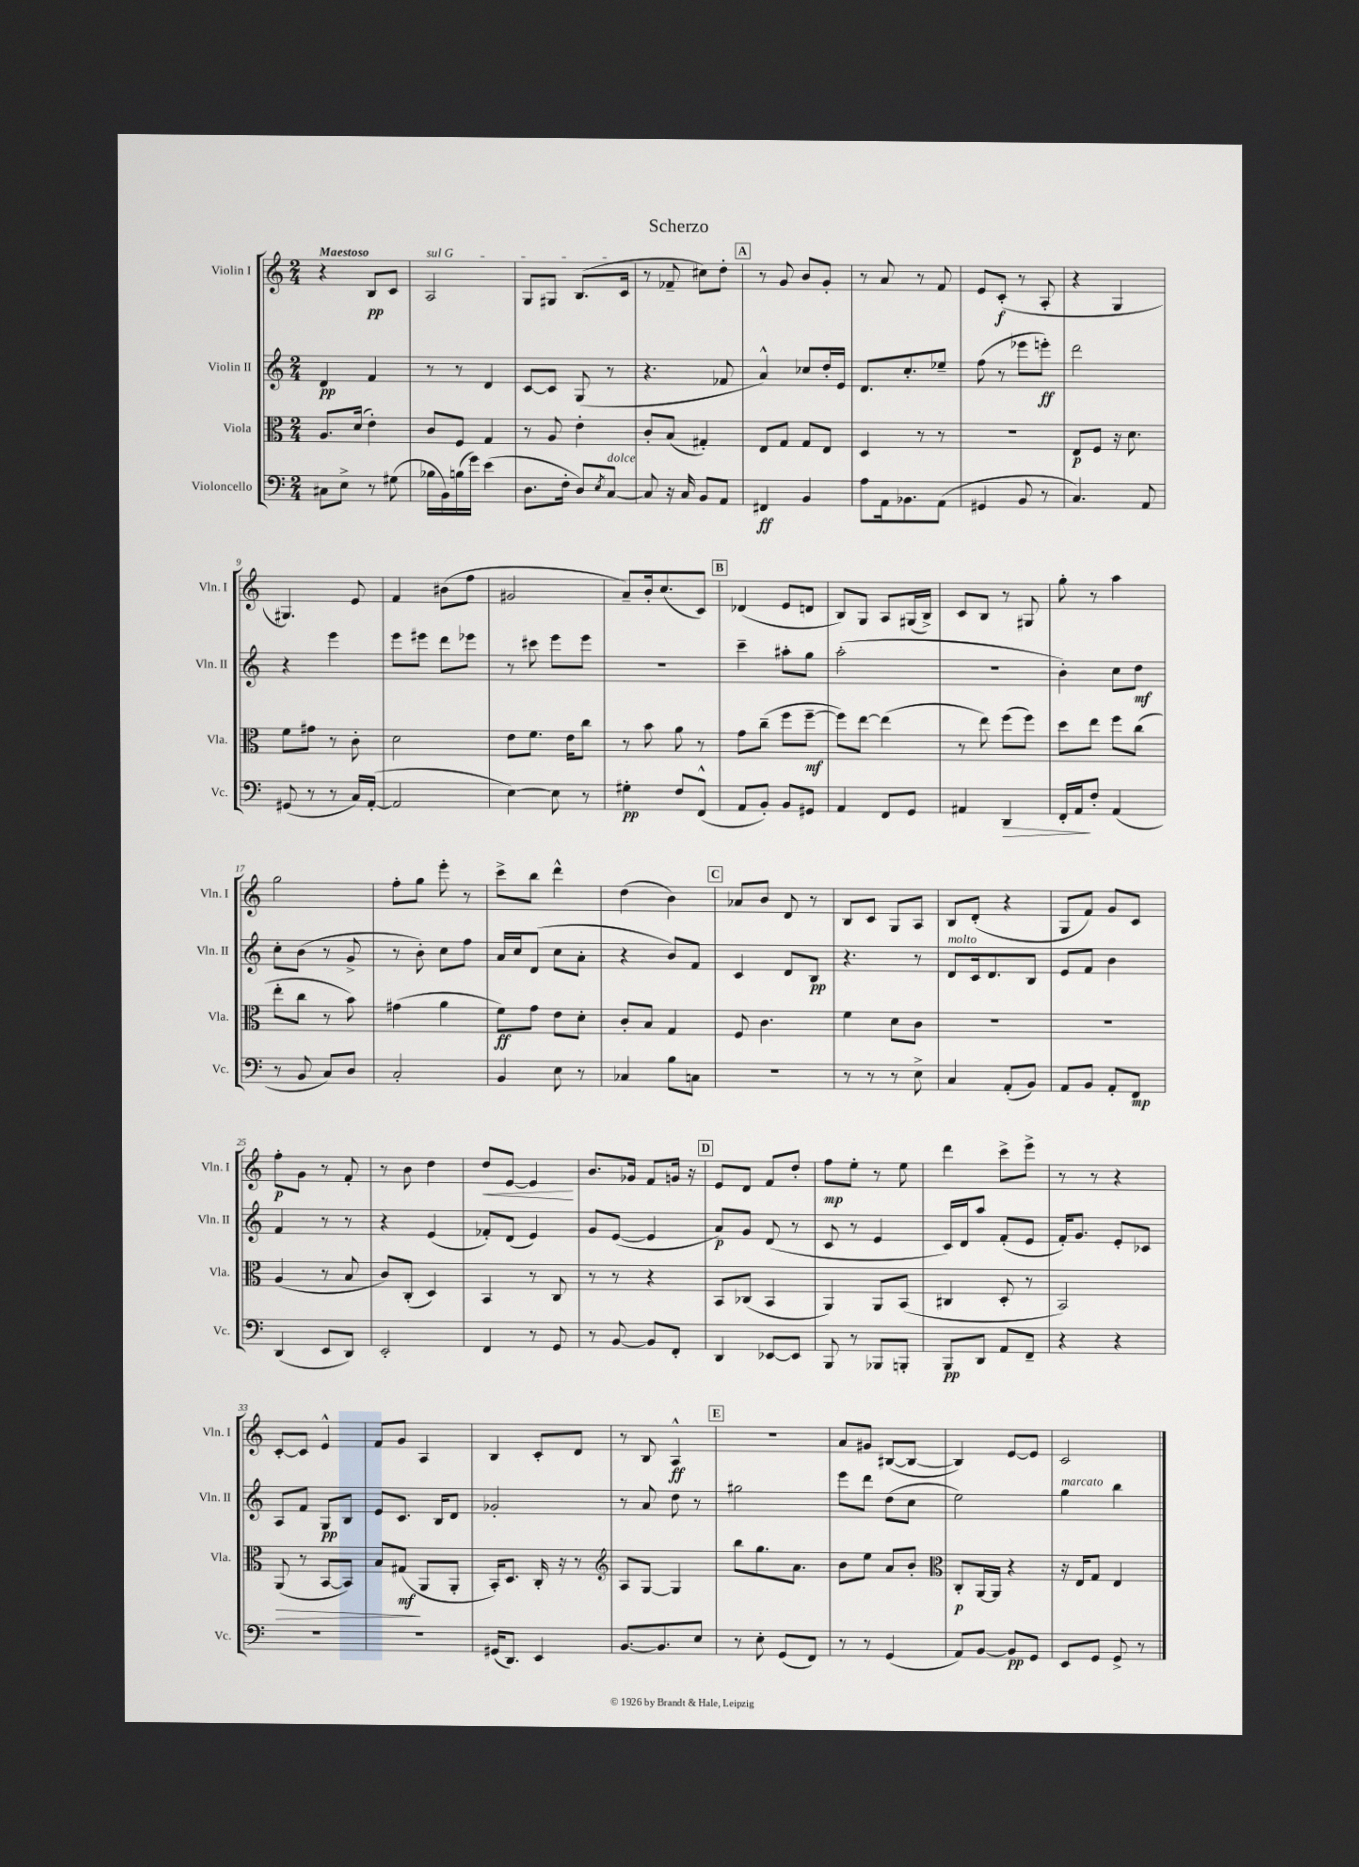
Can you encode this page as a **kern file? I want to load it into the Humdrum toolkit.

**kern	**kern	**kern	**kern
*staff4	*staff3	*staff2	*staff1
*clefF4	*clefC3	*clefG2	*clefG2
*k[]	*k[]	*k[]	*k[]
*M2/4	*M2/4	*M2/4	*M2/4
8C#	8.A	4d	4r
8E^	.	.	.
.	(16d	.	.
8r	4e')	4f	8B
(8G#	.	.	8c
=	=	=	=
16B-	8c	8r	2A
16BB)	.	.	.
(16B	8F	8r	.
16g)	.	.	.
(4e	4G	4d	.
=	=	=	=
8.D	8r	[8c	8G
.	8A	8c]	8G#
16F'	.	.	.
8D)	4e'	(8G	(8.B
8qE	.	.	.
[8C	.	8r	.
.	.	.	16c
=	=	=	=
8C]	8c'	4.r	8r
16r	(8B	.	8f-~
16C	.	.	.
8BB	4G#')	.	8cc#)
8AA	.	8f-	8dd'
=	=	=	=
4FF#	8E	4a^^)	8r
.	8G	.	8g
4BB	8G	8cc-	8b
.	8E	16dd'	8g'
.	.	16e	.
=	=	=	=
8A	4D	8.d	8r
16AA	.	.	8a
8.BB-	.	8.cc'	.
.	8r	.	8r
(8AA	8r	8ee-~	8f
=	=	=	=
4GG#	2r	(8ff	8e
.	.	8r	(8c'
8BB	.	8eee-	8r
8r	.	8eee')	8A'
=	=	=	=
4.C)	8E	2ddd	4r
.	8F	.	.
.	16r	.	4G
.	8.d	.	.
8AA	.	.	.
=	=	=	=
(8GG#	8f	4r	4.G#)
8r	8g#	.	.
8r	8r	4eee	.
16C)	8c'	.	8e
([16AA'	.	.	.
=	=	=	=
2AA]	2d	8eee	4f
.	.	8eee#	.
.	.	8ddd	(8b#
.	.	8eee-	8ff
=	=	=	=
[4E)	8e	8r	2g#
.	8.f	8ccc#	.
8E]	.	8eee	.
.	16e	.	.
8r	8cc	8eee	.
=	=	=	=
4G#'	8r	2r	8a~)
.	8b	.	16b'
.	.	.	(8.cc
8F	8a	.	.
(8FF^^	8r	.	8c)
=	=	=	=
8AA	8g	4ccc~	(4d-
8BB')	(8cc~	.	.
8BB	8ff	8aa#'	8e
8GG#	[8ff~	8gg	8d
=	=	=	=
4AA	8ff])	(2aa'	8B)
.	[8ee	.	8G
8FF	(4ee]	.	8A
8GG	.	.	(16G#
.	.	.	16B^)
=	=	=	=
4AA#	8r	2r	8c
.	8ee)	.	8B
4DD	(8ff	.	8r
.	8ff)	.	8G#
=	=	=	=
16FF'	8dd	4b')	8gg'
16AA	.	.	.
8F'	8ee	.	8r
(4AA	8ff	8cc	4aa
.	(8cc	8dd	.
=	=	=	=
8r	8ee'	8cc'	2gg
8BB	8cc	(8b	.
8C)	8r	8r	.
8D	8b)	8g^	.
=	=	=	=
2C'	(4g#	8r	8ff'
.	.	8b')	8gg
.	4a	8cc	8eee'
.	.	8ff	8r
=	=	=	=
4BB	8f)	16a	8ccc^
.	.	16cc	.
.	8g	(8d	8bb
8E	8e	8cc	4ddd^^
8r	8d'	8a'	.
=	=	=	=
4C-	8c'	4r	(4dd
.	8B	.	.
8B	4G	8b)	4b)
8C	.	8f	.
=	=	=	=
2r	8F	4c	8a-
.	4.c	.	8b
.	.	8d	8d
.	.	8B	8r
=	=	=	=
8r	4f	4.r	8B
8r	.	.	8c
8r	8d	.	8G
8E^	8c	8r	8A
=	=	=	=
4C	2r	8d	8B
.	.	16c	(8d'
.	.	8.d	.
(8AA'	.	.	4r
8BB)	.	8B	.
=	=	=	=
8AA	2r	8e	8G
8BB	.	8f	8f)
8AA'	.	4b	8g
8FF	.	.	8c
=	=	=	=
(4DD	(4A	4f	8ff'
.	.	.	8g
8EE	8r	8r	8r
8DD)	8B	8r	8f'
=	=	=	=
2EE'	8c)	4r	8r
.	(8C'	.	8b
.	4D)	(4e	4dd
=	=	=	=
4FF	4BB	8f-')	8dd
.	.	(8d	[8e
8r	8r	4e)	4e]
8GG	8C	.	.
=	=	=	=
8r	8r	8g	8.b
[8BB	8r	([8e	.
.	.	.	16g-
8BB]	4r	4e]	8f
8FF'	.	.	16g
.	.	.	16r
=	=	=	=
4DD	8BB	8a)	8e
.	(8C-	8g	8d
[8EE-	4BB	(8d	8f
8EE-]	.	8r	8dd'
=	=	=	=
8BBB	4AA)	8c	8ff
8r	.	8r	8ee'
8BBB-	8AA	4e	8r
8BBB'	(8BB	.	8ee
=	=	=	=
8BBB	4C#	16c)	4ddd
.	.	16d	.
8DD	.	8aa	.
8AA	8D'	(8f'	8ccc^
8FF~	8r	8e	8eee^
=	=	=	=
4r	2BB)	16f')	8r
.	.	8.g	.
.	.	.	8r
4r	.	8e'	4r
.	.	8c-	.
=	=	=	=
2r	(8AA	8A	[8c'
.	8r	8f	8c]
.	[8BB	8G	4e^^
.	8BB])	8B	.
=	=	=	=
2r	8B	8e	8f
.	(8G#	8.c	8g
.	8AA	.	4A
.	.	16B	.
.	8AA'	8d	.
=	=	=	=
(16GG#	16BB')	2g-'	4B
8.DD)	8.D	.	.
4EE	16C'	.	8c'
.	16r	.	.
.	8r	.	8d
=	=	=	=
*	*clefG2	*	*
[8.BB	8A	8r	8r
.	[8G	8a	8B
8.BB]	.	.	.
.	4G]	8dd	4A^^
8E	.	8r	.
=	=	=	=
8r	8bb	2gg#	2r
8E'	8.gg	.	.
(8GG	.	.	.
.	8.a	.	.
8FF)	.	.	.
=	=	=	=
8r	8b	8eee	8a
8r	8ee	8ddd	8g#
(4GG	8a	(8dd	([8B#
.	8b'	8cc	8B#_
=	=	=	=
*	*clefC3	*	*
8AA)	8C'	2ee)	4B#])
[8BB	[16AA	.	.
.	16AA]	.	.
8BB]	4r	.	[8e
8GG	.	.	8e]
=	=	=	=
8EE	16r	4gg	2c
.	16E	.	.
8GG	8G	.	.
8GG^	4E	4bb	.
8r	.	.	.
==	==	==	==
*-	*-	*-	*-
